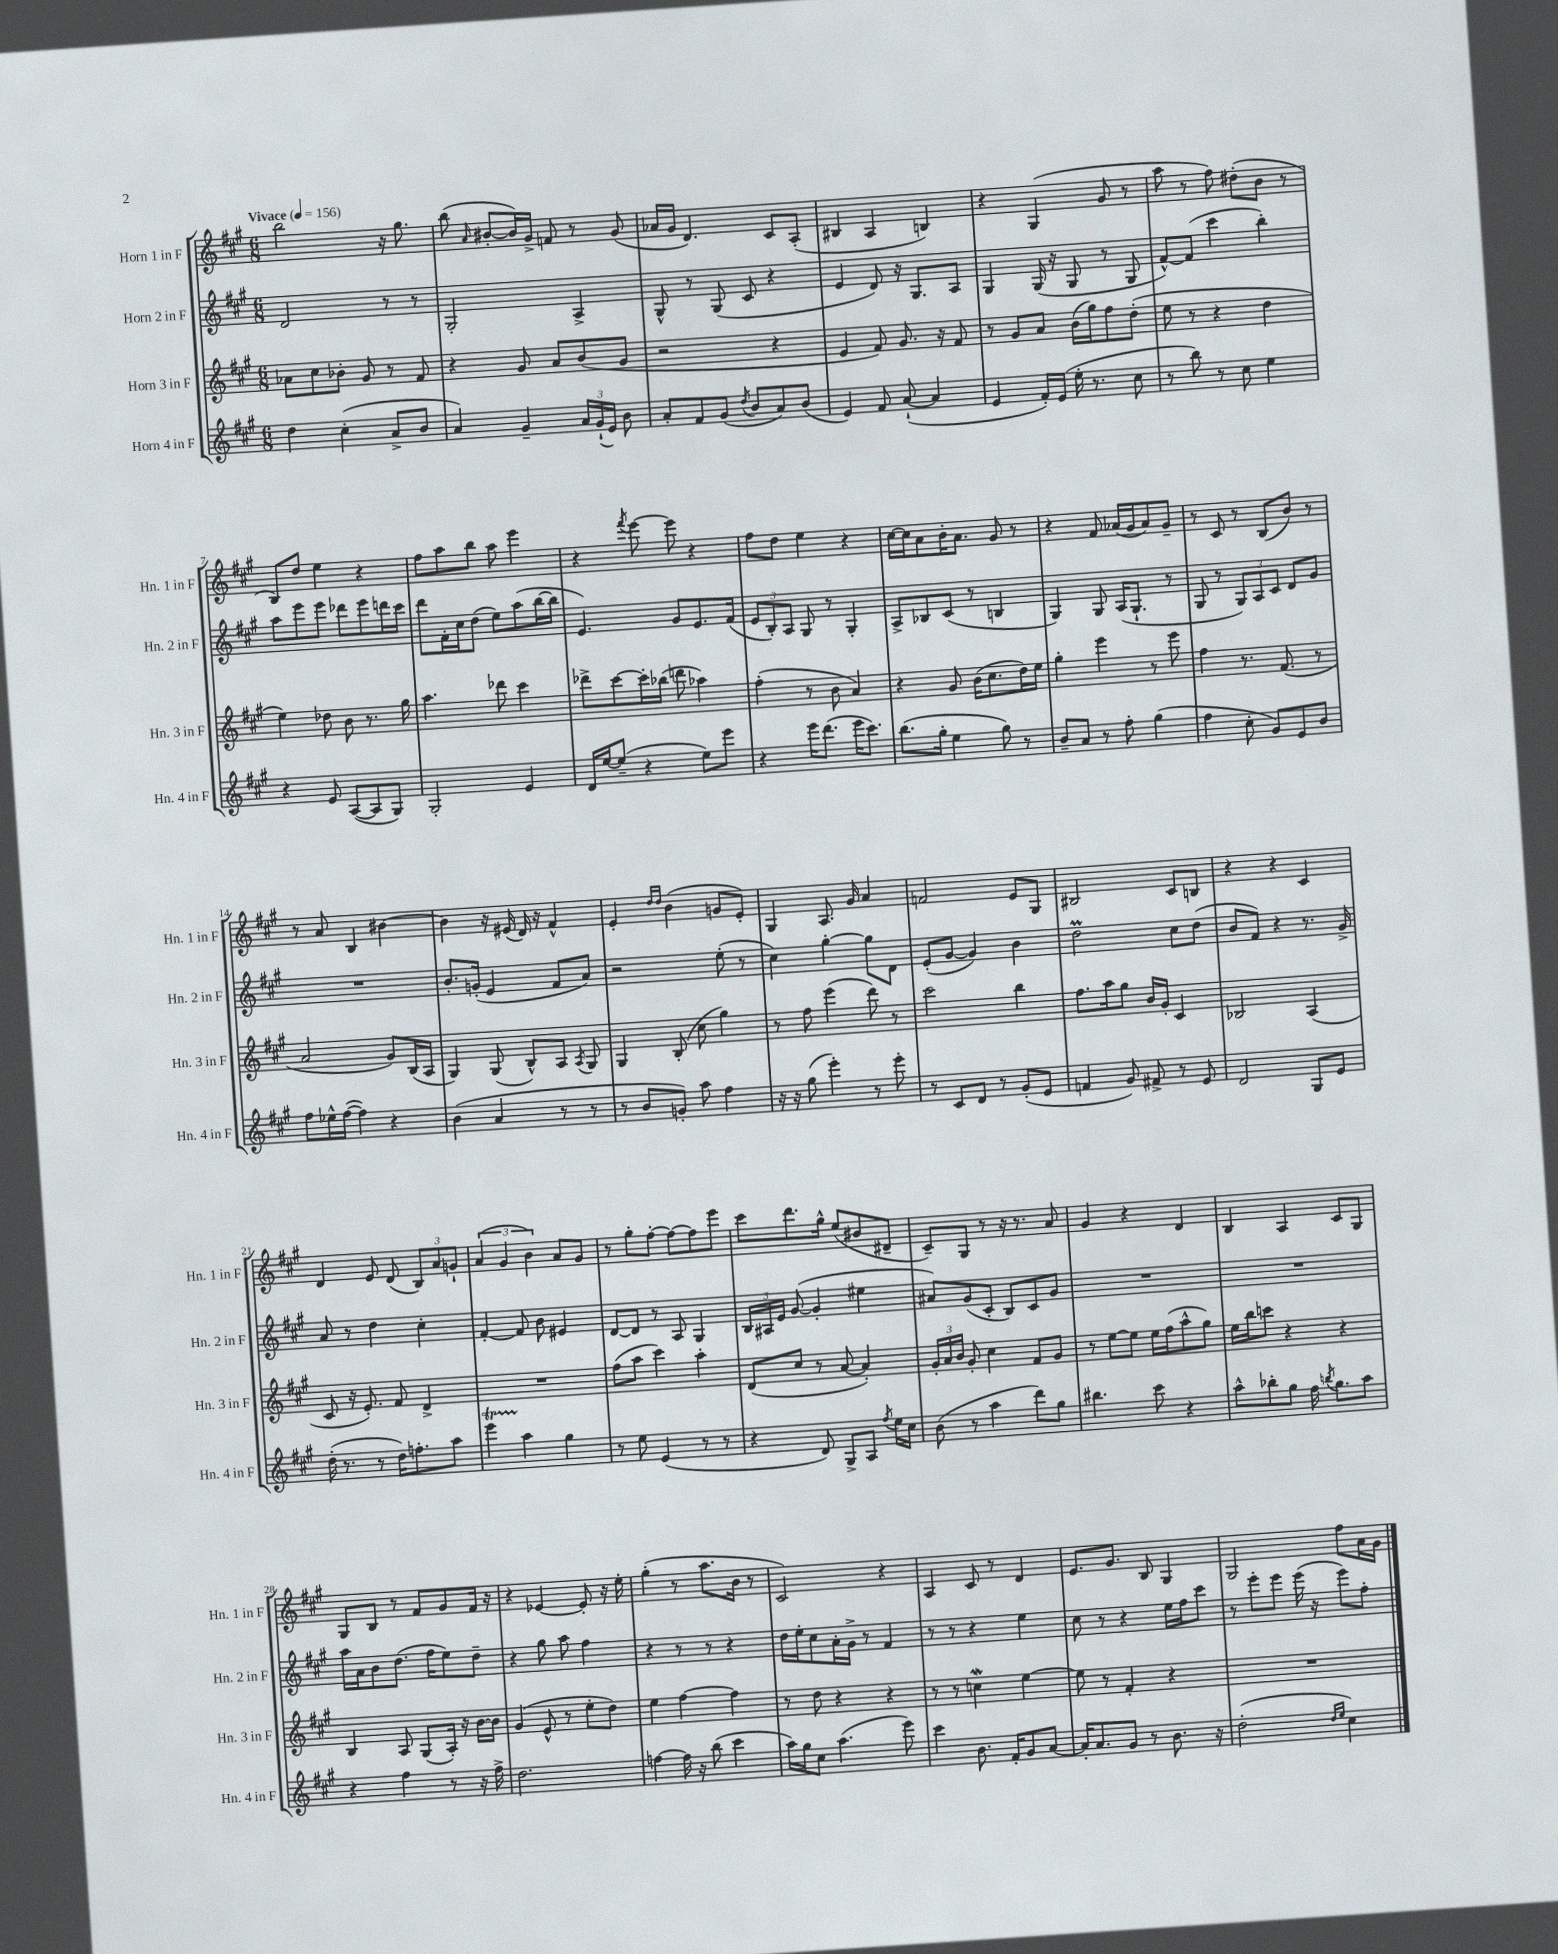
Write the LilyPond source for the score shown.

<<
\new StaffGroup <<
\new Staff = "s0" \with { instrumentName = "Horn 1 in F" shortInstrumentName = "Hn. 1 in F" } {
    \clef treble \key a \major \numericTimeSignature \time 6/8 \tempo "Vivace" 4 = 156
    \autoBeamOff b''2 r16 gis''8. |
    b''8( \grace { a'16 } bis'8[~-. bis'16) gis'16]-> f'8 r8 gis'8( |
    aes'16[ gis'16] d'4.) cis'8[ a8]-.( |
    bis4 a4 b4) |
    r4 gis4( gis'8 r8 |
    a''8 r8 fis''8) dis''8[-.( b'8] r8 |
    b8[) d''8] e''4 r4 |
    fis''8[ a''8 b''8] a''8 e'''4 |
    r4 \acciaccatura { fis'''8 } e'''8~ e'''8 r4 |
    fis''8[ d''8] e''4 r4 |
    cis''16[~ cis''16 a'8 b'16-. a'8.] gis'8 r8 |
    r4 fis'8 aes'16[( gis'16 aes'8) gis'8]-- |
    r8 cis'8 r8 b8[( b'8]) r8 |
    r8 a'8 b4 bis'4~ |
    bis'4 r16 eis'16( d'16) r16 fis'4-^ |
    e'4-. \grace { d''16[ d''16] } b'4( g'8[ e'8]-.) |
    gis4 a8. gis'16 a'4 |
    f'2 e'8[ gis8] |
    bis2 cis'8[ b8] |
    r4 r4 cis'4 |
    d'4 e'8 d'8( \tuplet 3/2 { b8[) a'8 g'8]-! } |
    \tuplet 3/2 { a'4( gis'4 b'4) } a'8[ gis'8] |
    r8 gis''8[-. fis''8]~-. fis''8[~ fis''8 e'''8] |
    cis'''8[ d'''8. gis''16]-^ e''8[( bis'8 dis'8]-- |
    cis'8[--) gis8] r8 r16 r8. a'8 |
    gis'4 r4 d'4 |
    b4 a4 cis'8[ gis8] |
    gis8[ b8] r8 fis'8[ gis'8 fis'16] r16 |
    r4 ees'4~ ees'8-. r16 e''16-. |
    gis''4-.( r8 a''8.[ b'16] r8 |
    cis'2) r4 |
    a4 cis'8 r8 d'4 |
    e'8.[ gis'8.] b8 gis4 |
    gis2 fis''8[ a'16 gis'16] \bar "|." |
}
\new Staff = "s1" \with { instrumentName = "Horn 2 in F" shortInstrumentName = "Hn. 2 in F" } {
    \clef treble \key a \major \numericTimeSignature \time 6/8
    \autoBeamOff d'2 r8 r8 |
    gis2-. a4-> |
    gis8-^ r8 gis8( cis'8 r4 |
    e'4 d'8) r16 gis8.[ a8] |
    gis4 gis16( r16 gis8 r8 gis8 |
    fis'8[~-^) fis'8]( cis'''4 b''4-.) |
    a''8[ e'''8 e'''8] des'''8[ e'''8 d'''16 cis'''16] |
    d'''8[ fis'16-. cis''16 d''8]( e''8[) a''8( b''16~ b''16] |
    e'4.) gis'8[ e'8. fis'16]( |
    \tuplet 3/2 { e'8[ b8-.) a8] } gis8 r8 gis4-. |
    a8[-> bes8 cis'8]( r8 b4 |
    gis4) gis8 a16[( gis8.]-! r8 |
    gis8 r8 \tuplet 3/2 { gis8[) a8 cis'8] } d'8[ gis'8] |
    R2. |
    b'8.[-. g'16]-.( e'4 fis'8[ a'8]) |
    r2 e''8-.( r8 |
    cis''4) gis''4~-. gis''8[ d'8] |
    e'8[-.( gis'8]~ gis'4) b'4 |
    d''2\prall cis''8[ d''8]( |
    b'8[ fis'8]) r4 r8. gis'16-> |
    a'8 r8 d''4 cis''4-. |
    fis'4~-. fis'8 b'8 eis'4 |
    d'8[~ d'8] r8 a8 gis4 |
    \tuplet 3/2 { b16[ ais16 e'16] } gis'8~( gis'4-. eis''4 |
    ais'8[) gis'8( cis'8]-. b8[) cis'8 gis'8] |
    R2. |
    R2. |
    a''16[ a'16 b'8 d''8.]( fis''16[ e''8) d''8]-- |
    r4 gis''8 a''8 fis''4 |
    r4 r8 r8 r4 |
    d''16[ e''16-. cis''8 a'16-. gis'16]-> r8 fis'4 |
    r8 r8 r4 e''4 |
    cis''8 r8 r4 e''16[ fis''16 cis'''8] |
    r8 e'''8[-. e'''8] e'''16( r16 e'''8[) fis''8]-. \bar "|." |
}
\new Staff = "s2" \with { instrumentName = "Horn 3 in F" shortInstrumentName = "Hn. 3 in F" } {
    \clef treble \key a \major \numericTimeSignature \time 6/8
    \autoBeamOff aes'8[ cis''8 bes'8]-. gis'8 r8 fis'8 |
    r4 gis'8 a'8[ b'8( gis'8] |
    r2 r4 |
    e'4 fis'8) gis'8. r16 fis'8 |
    r8 gis'8[ a'8] b'16[( gis''16) fis''8 d''8]-.( |
    e''8 r8 r4 d''4 |
    e''4) des''8 b'8 r8. gis''16 |
    a''4. des'''8 cis'''4 |
    des'''8[-> cis'''8~ cis'''16-. bes''16]( d'''8 aes''4) |
    fis''4-.( r8 b'8 a'4) |
    r4 gis'8 b'16[( cis''8. d''16) e''16] |
    gis''4-. e'''4 r8 e'''8 |
    fis''4 r8. fis'8.( r8 |
    a'2 gis'8[) b16( a16] |
    gis4) gis8( b8[-^) a8] \acciaccatura { a8 } gis8 |
    gis4 b8-.( cis''8 gis''4) |
    r8 fis''8 e'''4( d'''8) r8 |
    cis'''2 b''4 |
    fis''8.[ a''16 gis''8] b'16[ gis'16]-. cis'4 |
    bes2 a4( |
    cis'8 r16 e'8.-.) fis'8 d'4-> |
    R2. |
    fis''8[( a''8] cis'''4) a''4-. |
    d'8[( cis''8] r8 a'8~ a'4-.) |
    \tuplet 3/2 { gis'16[-. a'16 b'16] } gis'8-. cis''4 fis'8[ gis'8] |
    r8 e''8[~ e''8] e''16[ fis''16( a''8-^ gis''8]) |
    e''16[ b''16 c'''8] r4 r4 |
    b4 a8 gis8[( a16]-.) r16 b'16[~ b'16] |
    gis'4( e'8-^ r8 e''8[-. d''8]) |
    e''4 fis''4~ fis''4 |
    r8 d''8 r4 r4 |
    r8 r8 c''4\mordent e''4~ |
    e''8 r8 fis'4-. r4 |
    R2. \bar "|." |
}
\new Staff = "s3" \with { instrumentName = "Horn 4 in F" shortInstrumentName = "Hn. 4 in F" } {
    \clef treble \key a \major \numericTimeSignature \time 6/8
    \autoBeamOff d''4 cis''4-.( a'8[-> b'8] |
    a'4) gis'4-- \tuplet 3/2 { a'16[ gis'16-!( e'16]) } b'8 |
    a'8[-. fis'8 gis'8]( \acciaccatura { d''8 } b'8[ a'8) b'8]( |
    e'4) fis'8 a'8~-!( a'4 |
    e'4 fis'16[-.) e'16]( e''16-. r8. cis''8 |
    r8 b''8) r8 cis''8 e''4 |
    r4 e'8 a8[~( a8 gis8]) |
    gis2-. e'4 |
    d'16[ e''16~ e''8]--( r4 e''8[) e'''8] |
    r4 e'''16[ d'''8.]( e'''16[ cis'''8.]) |
    b''8.[( gis''16]-. e''4 gis''8) r8 |
    b'8[-- a'8] r8 fis''8-. gis''4( |
    fis''4 cis''8-. gis'8[) e'8 b'8] |
    fis''8[ ees''16-^ fis''16]~( fis''4) r4 |
    b'4( a'4 r8 r8 |
    r8 b'8[ g'8]-.) a''8 fis''4 |
    r16 r16 gis''8( e'''4-.) r8 e'''8-. |
    r8 cis'8[ d'8] r8 gis'8[-.( e'8] |
    f'4 gis'8) fis'8-> r8 e'8 |
    d'2 gis8[ e'8] |
    d''16-.( r8. r8 d''16[) f''8.-. a''8] |
    e'''4\startTrillSpan a''4\stopTrillSpan gis''4 |
    r8 e''8 e'4( r8 r8 |
    r4 d'8) gis8[-> a8] \acciaccatura { fis''8 } e''16[ cis''16] |
    b'8( r8 a''4 d'''8[) gis''8] |
    bis''4. cis'''8 r4 |
    a''8[-^ bes''8-. gis''8] fis''16 \acciaccatura { b''8 } gis''8.[ a''8] |
    r4 fis''4 r8 r16 fis''16-> |
    d''2. |
    f''4~ f''16 r16 b''8( cis'''4 |
    a''16[) gis''16 cis''8] a''4.( e'''8) |
    cis'''4 b'8. fis'16[-. gis'8 a'8]~ |
    a'16[-. a'8. gis'8] r8 b'8. r16 |
    d''2-.( \grace { d''16[ e''16] } cis''4) \bar "|." |
}
>>
>>
